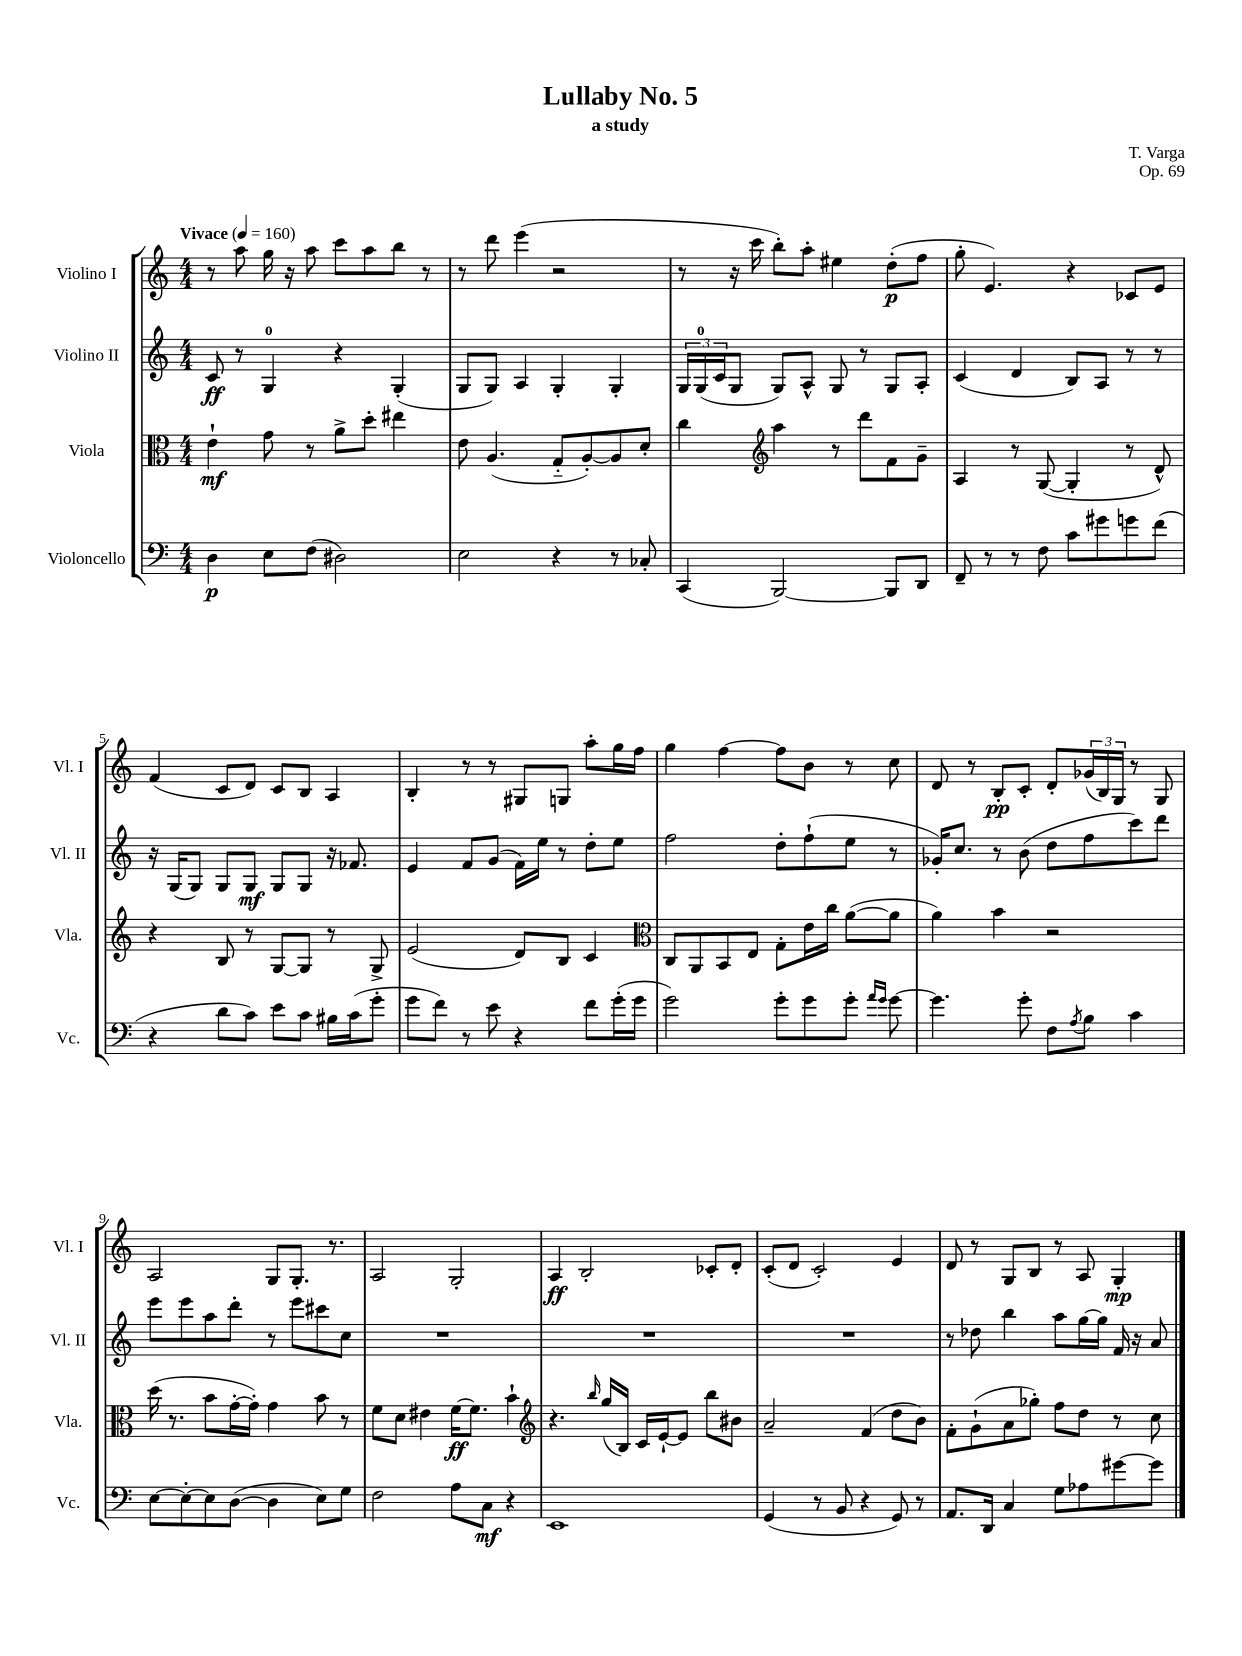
\header { title = "Lullaby No. 5" composer = "T. Varga" subtitle = "a study" opus = "Op. 69" }
<<
\new StaffGroup <<
\new Staff = "s0" \with { instrumentName = "Violino I" shortInstrumentName = "Vl. I" } {
    \clef treble \key c \major \numericTimeSignature \time 4/4 \tempo "Vivace" 4 = 160
    r8 a''8 g''16 r16 a''8 c'''8 a''8 b''8 r8 |
    r8 d'''8 e'''4( r2 |
    r8 r16 c'''16 b''8-.) a''8-. eis''4 d''8-.\p( f''8 |
    g''8-. e'4.) r4 ces'8 e'8 |
    f'4( c'8 d'8) c'8 b8 a4 |
    b4-. r8 r8 gis8 g8 a''8-. g''16 f''16 |
    g''4 f''4~ f''8 b'8 r8 c''8 |
    d'8 r8 b8-.\pp c'8-. d'8-. \tuplet 3/2 { ges'16( b16) g16 } r8 g8 |
    a2 g8 g8.-. r8. |
    a2 g2-. |
    a4\ff b2-. ces'8-. d'8-. |
    c'8-.( d'8 c'2-.) e'4 |
    d'8 r8 g8 b8 r8 a8 g4-.\mp \bar "|." |
}
\new Staff = "s1" \with { instrumentName = "Violino II" shortInstrumentName = "Vl. II" } {
    \clef treble \key c \major \numericTimeSignature \time 4/4
    c'8\ff r8 g4-0 r4 g4-.( |
    g8 g8) a4 g4-. g4-. |
    \tuplet 3/2 { g16 g16-0( c'16 } g8 g8) a8-^ g8 r8 g8 a8-. |
    c'4( d'4 b8) a8 r8 r8 |
    r16 g16( g8) g8 g8\mf g8 g8 r16 fes'8. |
    e'4 f'8 g'8( f'16) e''16 r8 d''8-. e''8 |
    f''2 d''8-. f''8-!( e''8 r8 |
    ges'16-.) c''8. r8 b'8( d''8 f''8 c'''8) d'''8 |
    e'''8 e'''8 a''8 d'''8-. r8 e'''8 cis'''8 c''8 |
    R1 |
    R1 |
    R1 |
    r8 des''8 b''4 a''8 g''16~ g''16 f'16 r16 a'8 \bar "|." |
}
\new Staff = "s2" \with { instrumentName = "Viola" shortInstrumentName = "Vla." } {
    \clef alto \key c \major \numericTimeSignature \time 4/4
    e'4-!\mf g'8 r8 a'8-> d''8-. eis''4 |
    e'8 a4.( g8-_ a8~-.) a8 d'8-. |
    c''4 \clef treble a''4 r8 d'''8 f'8 g'8-- |
    a4 r8 g8~( g4-. r8 d'8-^) |
    r4 b8 r8 g8~ g8 r8 g8-> |
    e'2( d'8) b8 c'4 |
    \clef alto c8 a,8 b,8 e8 g8-. e'16 c''16 a'8~( a'8 |
    a'4) b'4 r2 |
    d''16( r8. b'8 g'16~-. g'16-.) g'4 b'8 r8 |
    f'8 d'8 eis'4 f'16~\ff f'8. b'4-! |
    \clef treble r4. \grace { b''16 } g''16( b16) c'16 e'16~-! e'8 b''8 bis'8 |
    a'2-- f'4( d''8 b'8) |
    f'8-. g'8-!( a'8 ges''8-.) f''8 d''8 r8 c''8 \bar "|." |
}
\new Staff = "s3" \with { instrumentName = "Violoncello" shortInstrumentName = "Vc." } {
    \clef bass \key c \major \numericTimeSignature \time 4/4
    d4\p e8 f8( dis2) |
    e2 r4 r8 ces8-. |
    c,4( b,,2~) b,,8 d,8 |
    f,8-- r8 r8 f8 c'8 gis'8 g'8 f'8( |
    r4 d'8 c'8) e'8 c'8 bis16 c'16( g'8-. |
    g'8 f'8) r8 e'8 r4 f'8 g'16-.( g'16 |
    g'2) g'8-. g'8 g'8-. \grace { a'16 g'16 } g'8~ |
    g'4. g'8-. f8 \acciaccatura { a8 } b8 c'4 |
    e8~ e8~-. e8 d8~( d4 e8) g8 |
    f2 a8 c8\mf r4 |
    e,1 |
    g,4( r8 b,8 r4 g,8) r8 |
    a,8. d,16 c4 g8 aes8 gis'8~ gis'8 \bar "|." |
}
>>
>>
